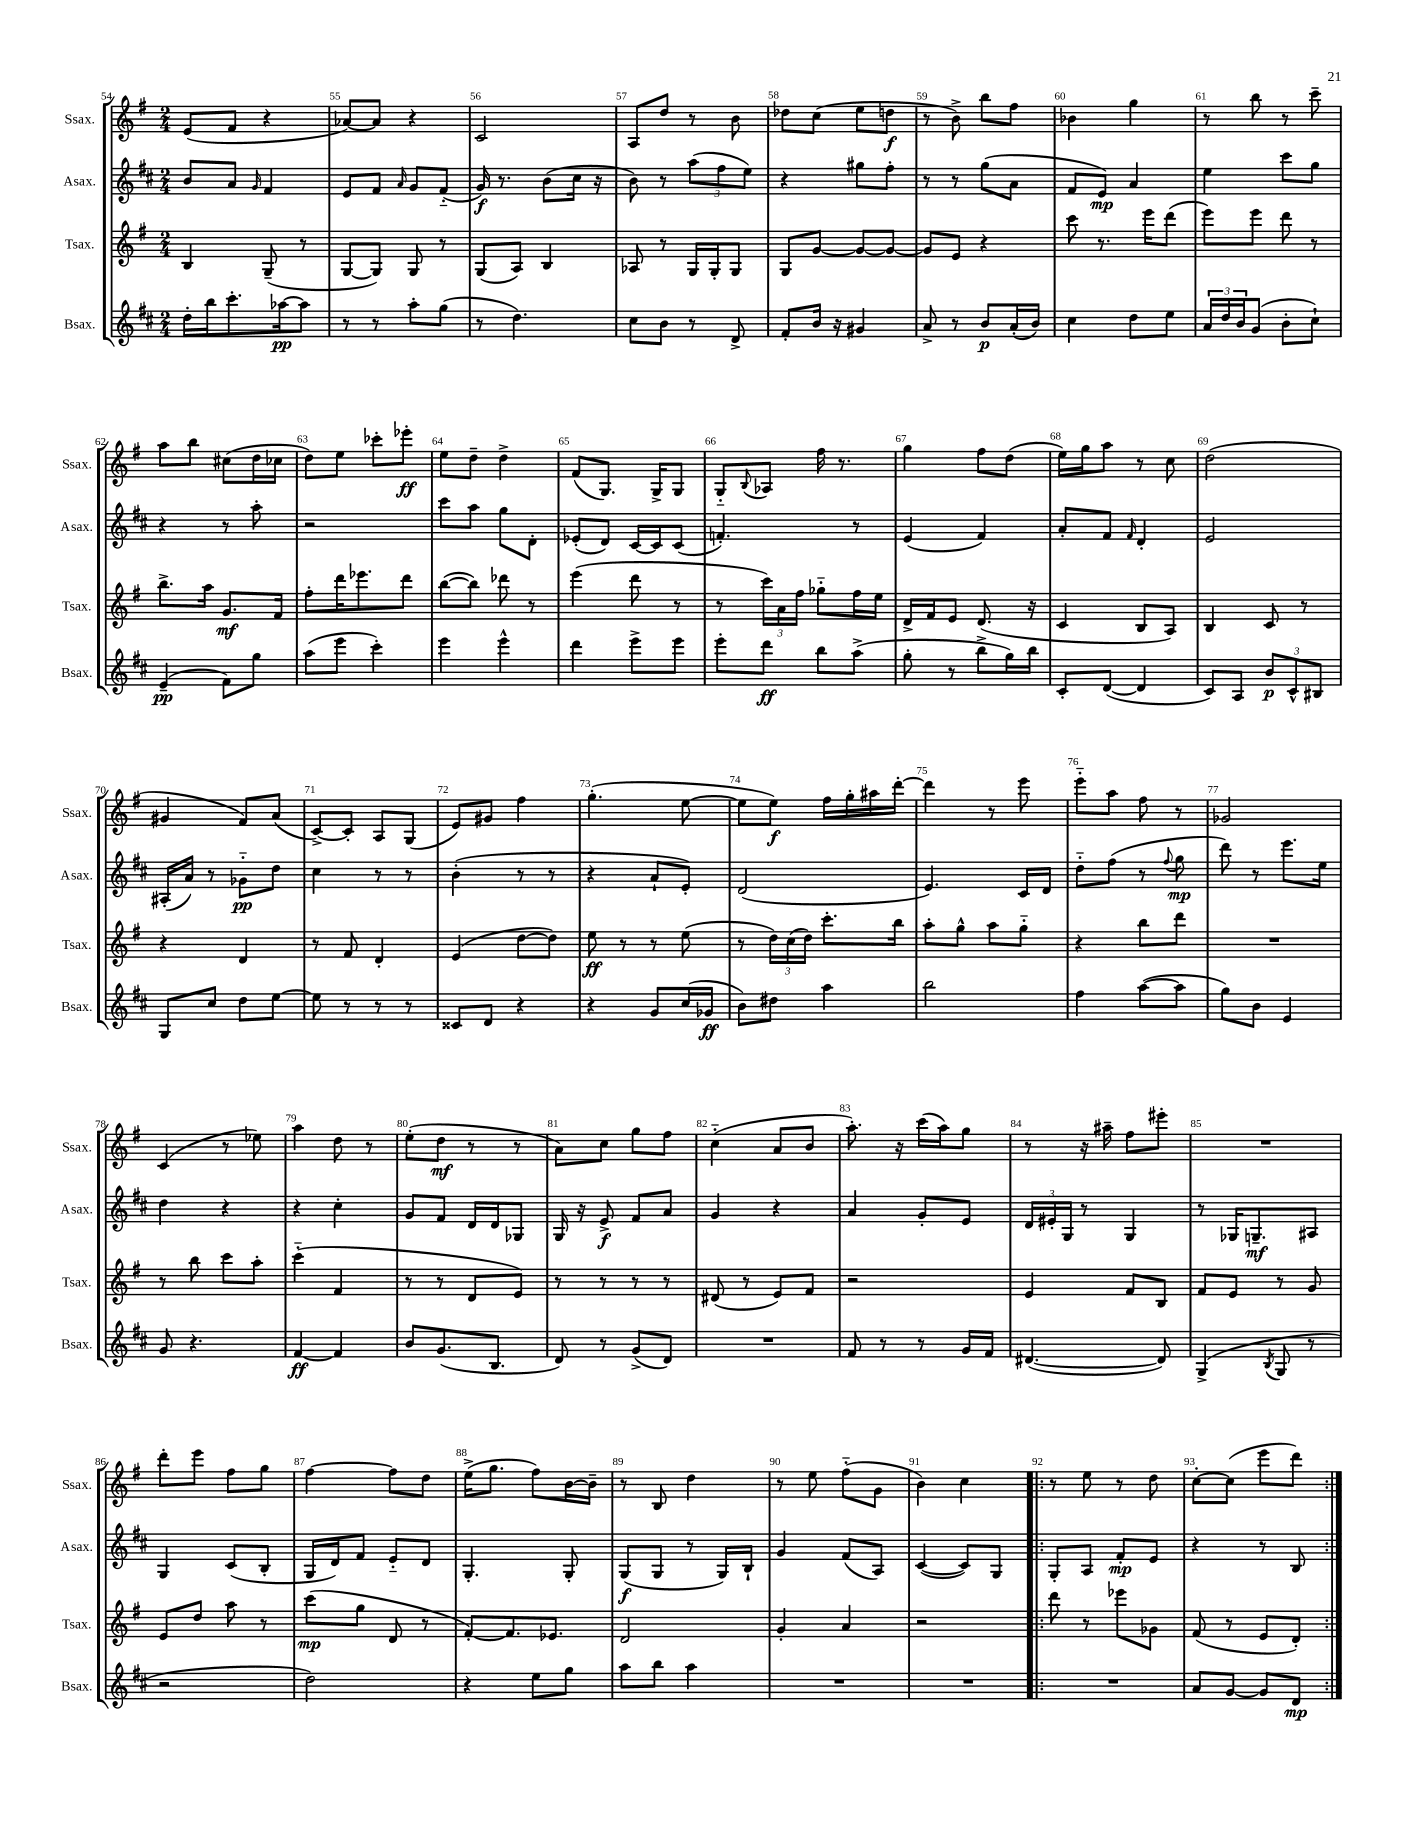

**kern	**kern	**kern	**kern
*staff4	*staff3	*staff2	*staff1
*clefG2	*clefG2	*clefG2	*clefG2
*k[f#c#]	*k[f#]	*k[f#c#]	*k[f#]
*M2/4	*M2/4	*M2/4	*M2/4
16dd'	4B	8b	(8e
16bb	.	.	.
8.ccc#'	.	8a	8f#
.	.	16qqg	.
.	(8G~	4f#	4r
[16aa-	.	.	.
8aa-]	8r	.	.
=	=	=	=
8r	[8G	8e	[8a-)
8r	8G])	8f#	8a-]
.	.	16qqa	.
8aa'	8G	8g	4r
(8gg	8r	(8f#'~	.
=	=	=	=
8r	(8G	16g)	2c
.	.	8.r	.
4.dd)	8A)	.	.
.	4B	(8b	.
.	.	16cc#	.
.	.	16r	.
=	=	=	=
8cc#	8A-	8b)	8A
8b	8r	8r	8dd
8r	16G	(12aa	8r
.	16G'	.	.
.	.	12ff#	.
8d^	8G	.	8b
.	.	12ee)	.
=	=	=	=
8f#'	8G	4r	8dd-
16b	[8g	.	(8cc
16r	.	.	.
4g#	8g_	8gg#	8ee
.	8g_	8ff#'	8dd
=	=	=	=
8a^	8g]	8r	8r
8r	8e	8r	8b^)
8b	4r	(8gg	8bb
(16a'	.	8a	8ff#
16b)	.	.	.
=	=	=	=
4cc#	8ccc	8f#	4b-
.	8.r	8e)	.
8dd	.	4a	4gg
.	16eee	.	.
8ee	(8ddd	.	.
=	=	=	=
24a	8eee)	4ee	8r
24dd	.	.	.
24b	.	.	.
(8g	8eee	.	8bb
8b'	8ddd	8ccc#	8r
8cc#`)	8r	8gg	8ccc~
=	=	=	=
(4e~	8.bb^	4r	8aa
.	.	.	8bb
.	16aa	.	.
8f#)	8.g	8r	(8cc#
8gg	.	8aa'	16dd
.	16f#	.	16cc-
=	=	=	=
(8aa	8ff#'	2r	8dd)
8eee	16ddd	.	8ee
.	8.eee-	.	.
4ccc#')	.	.	8ccc-'
.	8ddd	.	8eee-'
=	=	=	=
4eee	([8bb	8ccc#	8ee
.	8bb])	8aa	8dd~
4eee^^	8ddd-	8gg	4dd^
.	8r	8d'	.
=	=	=	=
4ddd	(4eee	(8e-'	(8f#
.	.	8d)	8.G)
8eee^	8ddd	[16c#	.
.	.	16c#]	16G^
8eee	8r	(8c#	8G
=	=	=	=
8eee'	8r	4.f')	8G'~
.	.	.	8qqB
8ddd	24ccc)	.	8A-
.	24a	.	.
.	24ff#	.	.
8bb	8gg-'~	.	16ff#
.	.	.	8.r
(8aa^	16ff#	8r	.
.	16ee	.	.
=	=	=	=
8gg'	16d^	(4e	4gg
.	16f#	.	.
8r	8e	.	.
8bb^	(8.d	4f#)	8ff#
16gg)	.	.	(8dd
16bb	16r	.	.
=	=	=	=
8c#'	4c	8a'	16ee)
.	.	.	16gg
([8d	.	8f#	8aa
.	.	16qqf#	.
4d]	8B	4d'	8r
.	8A)	.	8cc
=	=	=	=
8c#)	4B	2e	(2dd
8A	.	.	.
12b	8c	.	.
12c#^^	.	.	.
.	8r	.	.
12B#	.	.	.
=	=	=	=
8G	4r	(16A#'	4g#
.	.	16a)	.
8cc#	.	8r	.
8dd	4d	8g-'~	8f#)
[8ee	.	8dd	(8a
=	=	=	=
8ee]	8r	4cc#	[8c^)
8r	8f#	.	8c']
8r	4d'	8r	8A
8r	.	8r	(8G
=	=	=	=
8c##	(4e	(4b'	8e)
8d	.	.	8g#
4r	[8dd	8r	4ff#
.	8dd])	8r	.
=	=	=	=
4r	8ee	4r	(4.gg'
.	8r	.	.
8g	8r	8a`	.
(16cc#	(8ee	8e')	[8ee
16g-	.	.	.
=	=	=	=
8b)	8r	(2d	8ee]
8dd#	24dd)	.	8ee)
.	(24cc	.	.
.	24dd)	.	.
4aa	8.ccc'	.	16ff#
.	.	.	16gg'
.	.	.	16aa#
.	16bb	.	[16ddd'
=	=	=	=
2bb	8aa'	4.e)	4ddd]
.	8gg^^	.	.
.	8aa	.	8r
.	8gg'~	16c#	8eee
.	.	16d	.
=	=	=	=
4ff#	4r	8dd'~	8eee'~
.	.	(8ff#	8aa
([8aa	8bb	8r	8ff#
.	.	8qqff#	.
8aa]	8ddd	8gg	8r
=	=	=	=
8gg)	2r	8ddd)	2g-
8b	.	8r	.
4e	.	8.eee	.
.	.	16ee	.
=	=	=	=
8g	8r	4dd	(4c
4.r	8bb	.	.
.	8ccc	4r	8r
.	8aa'	.	8ee-)
=	=	=	=
[4f#	(4ccc'~	4r	4aa
4f#]	4f#	4cc#'	8dd
.	.	.	8r
=	=	=	=
8b	8r	8g	(8ee'
(8.g	8r	8f#	8dd
.	8d	16d	8r
8.B	.	16d	.
.	8e)	8G-	8r
=	=	=	=
8d)	8r	16G	8a)
.	.	16r	.
8r	8r	8e^	8cc
(8g^	8r	8f#	8gg
8d)	8r	8a	8ff#
=	=	=	=
2r	(8d#	4g	(4cc'~
.	8r	.	.
.	8e)	4r	8a
.	8f#	.	8b
=	=	=	=
8f#	2r	4a	8.aa')
8r	.	.	.
.	.	.	16r
8r	.	8g'	(16ccc
.	.	.	16aa)
16g	.	8e	8gg
16f#	.	.	.
=	=	=	=
([4.d#	4e	24d	8r
.	.	24e#'	.
.	.	24G	.
.	.	8r	16r
.	.	.	16aa#~
.	8f#	4G	8ff#
8d#])	8B	.	8eee#'
=	=	=	=
(4G^	8f#	8r	2r
.	8e	16G-	.
.	.	8.G~	.
8qB	.	.	.
8G	8r	.	.
8r	8g	8A#	.
=	=	=	=
2r	8e	4G	8ddd'
.	8dd	.	8eee
.	8aa	(8c#	8ff#
.	8r	8B'	8gg
=	=	=	=
2dd)	(8ccc	16G	[4ff#
.	.	16d)	.
.	8gg	8f#	.
.	8d	8e'~	8ff#]
.	8r	8d	8dd
=	=	=	=
4r	[8f#')	4.G'	(16ee^
.	.	.	8.gg
.	8.f#]	.	.
8ee	.	.	8ff#)
.	8.e-	.	.
8gg	.	8G'	[16b
.	.	.	16b~]
=	=	=	=
8aa	2d	(8G	8r
8bb	.	8G	8B
4aa	.	8r	4dd
.	.	16G)	.
.	.	16B`	.
=	=	=	=
2r	4g'	4g	8r
.	.	.	8ee
.	4a	(8f#	(8ff#'~
.	.	8A)	8g
=	=	=	=
2r	2r	([4c#	4b)
.	.	8c#])	4cc
.	.	8G	.
=!|:	=!|:	=!|:	=!|:
2r	8ddd	8G'	8r
.	8r	8A	8ee
.	8eee-	8f#'	8r
.	8g-	8e	8dd
=	=	=	=
8a	(8f#	4r	[8cc'
[8g	8r	.	(8cc]
8g]	8e	8r	8eee
8d	8d')	8B	8ddd)
==:|!	==:|!	==:|!	==:|!
*-	*-	*-	*-
